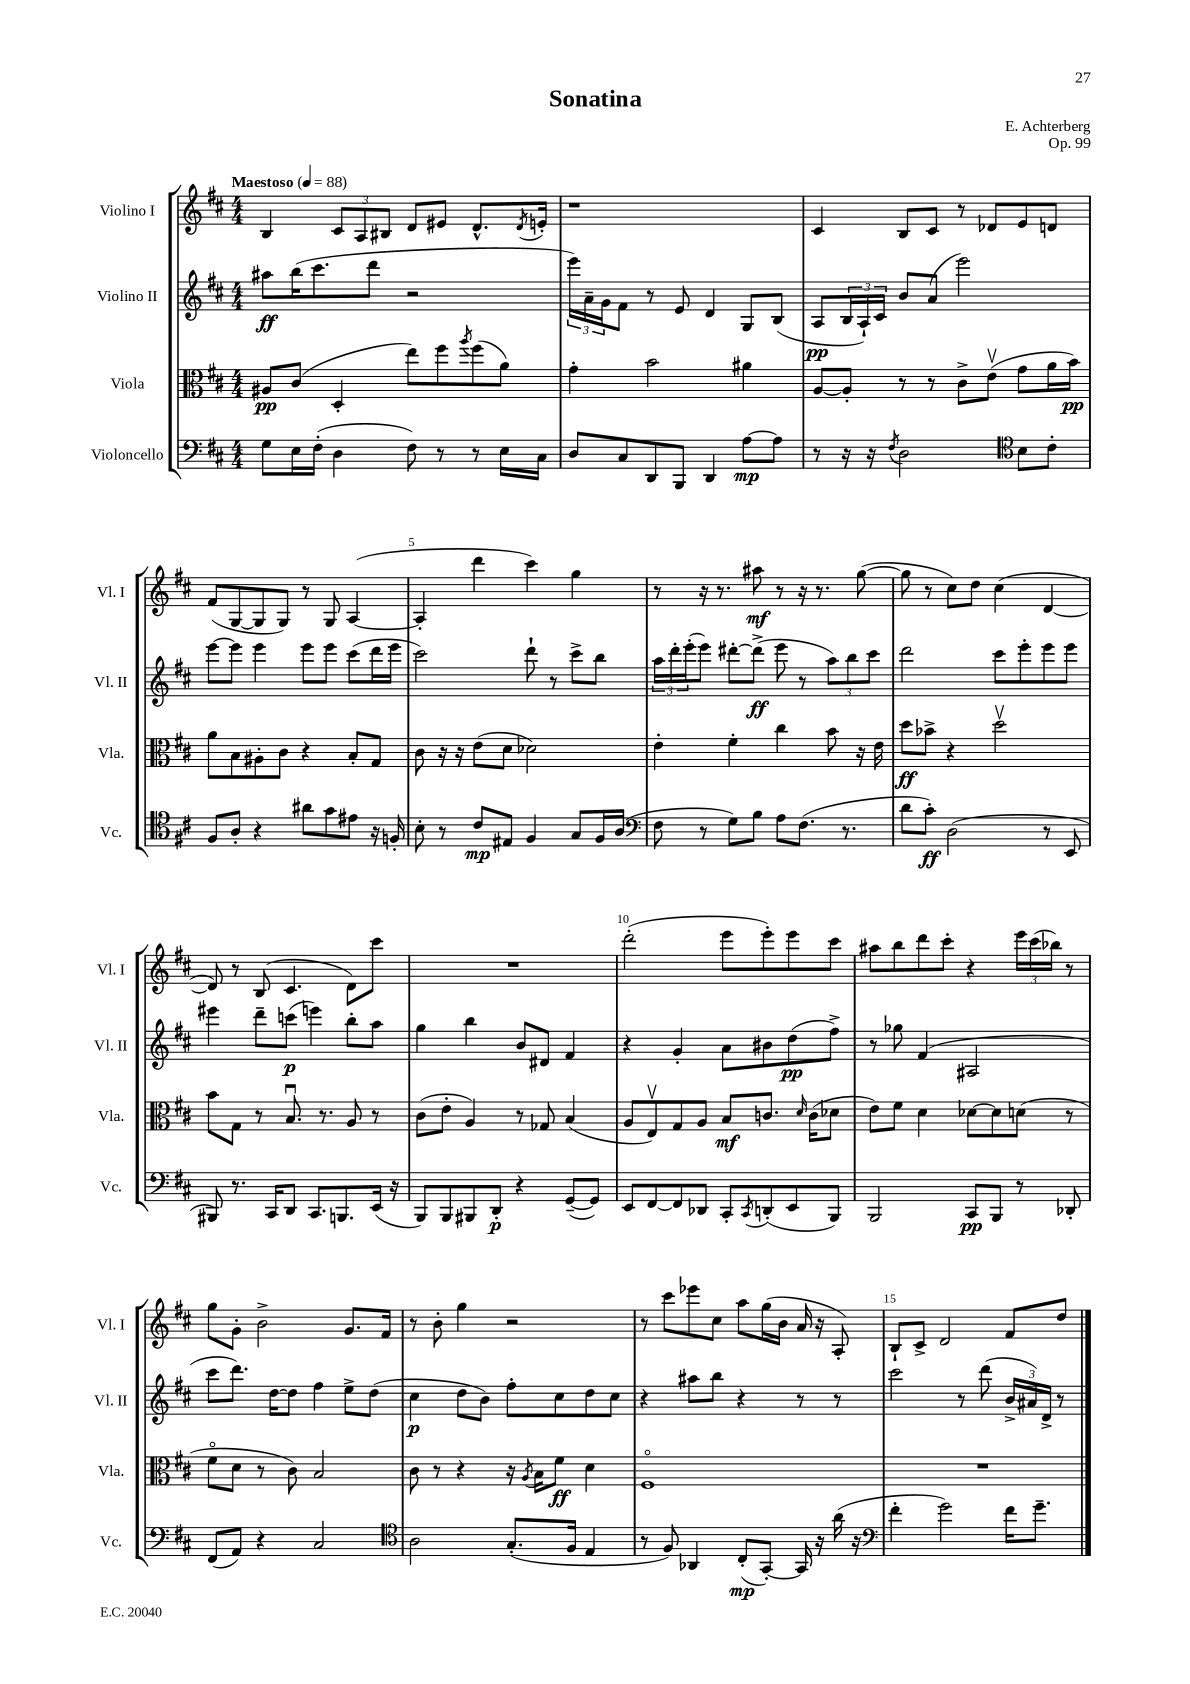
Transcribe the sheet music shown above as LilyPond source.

\header { title = "Sonatina" composer = "E. Achterberg" opus = "Op. 99" }
<<
\new StaffGroup <<
\new Staff = "s0" \with { instrumentName = "Violino I" shortInstrumentName = "Vl. I" } {
    \clef treble \key d \major \numericTimeSignature \time 4/4 \tempo "Maestoso" 4 = 88
    b4 \tuplet 3/2 { cis'8 a8 bis8 } d'8 eis'8 d'8.-^ \acciaccatura { d'8 } e'16-. |
    r1 |
    cis'4 b8 cis'8 r8 des'8 e'8 d'8 |
    fis'8( g8~ g8 g8) r8 g8 a4~( |
    a4-. d'''4 cis'''4) g''4 |
    r8 r16 r8. ais''8\mf r8 r16 r8. g''8~( |
    g''8 r8 cis''8) d''8 cis''4( d'4~ |
    d'8) r8 b8( cis'4. d'8) cis'''8 |
    R1 |
    d'''2-.( e'''8 e'''8-.) e'''8 cis'''8 |
    ais''8 b''8 d'''8 cis'''8-. r4 \tuplet 3/2 { e'''16 cis'''16( bes''16) } r8 |
    g''8 g'8-. b'2-> g'8. fis'16 |
    r8 b'8-. g''4 r2 |
    r8 cis'''8 ees'''8 cis''8 a''8 g''16( b'16 a'16 r16 a8-.) |
    b8-! cis'8-> d'2 fis'8 d''8 \bar "|." |
}
\new Staff = "s1" \with { instrumentName = "Violino II" shortInstrumentName = "Vl. II" } {
    \clef treble \key d \major \numericTimeSignature \time 4/4
    ais''8\ff b''16( cis'''8. d'''8 r2 |
    \tuplet 3/2 { e'''16) a'16-- g'16 } fis'8 r8 e'8 d'4 g8 b8( |
    a8\pp \tuplet 3/2 { b16 a16-!) cis'16 } b'8 a'8( e'''2) |
    e'''8~ e'''8 e'''4 e'''8 e'''8 cis'''8( d'''16 e'''16 |
    cis'''2) d'''8-! r8 cis'''8-> b''8 |
    \tuplet 3/2 { a''16 d'''16-. e'''16-.( } e'''8) dis'''8~-. dis'''8->\ff( e'''8 r8 \tuplet 3/2 { a''8) b''8 cis'''8 } |
    d'''2 cis'''8 e'''8-. e'''8 e'''8 |
    eis'''4 d'''8-- c'''8\p( e'''4) b''8-. a''8 |
    g''4 b''4 b'8 dis'8 fis'4 |
    r4 g'4-. a'8 bis'8 d''8\pp( fis''8->) |
    r8 ges''8 fis'4( ais2 |
    cis'''8 d'''8.) d''16~ d''8 fis''4 e''8-> d''8( |
    cis''4\p d''8 b'8) fis''8-. cis''8 d''8 cis''8 |
    r4 ais''8 b''8 r4 r8 r8 |
    cis'''2 r8 d'''8( \tuplet 3/2 { b'16-> ais'16) d'16-> } r8 \bar "|." |
}
\new Staff = "s2" \with { instrumentName = "Viola" shortInstrumentName = "Vla." } {
    \clef alto \key d \major \numericTimeSignature \time 4/4
    ais8\pp cis'8( d4-. e''8) fis''8 \acciaccatura { a''8 } fis''8( a'8) |
    g'4-. b'2 ais'4 |
    a8~ a8-. r8 r8 cis'8-> e'8\upbow( g'8 a'16 b'16\pp) |
    a'8 b8 ais8-. cis'8 r4 b8-. g8 |
    cis'8 r16 r16 e'8( d'8 des'2) |
    e'4-. fis'4-. cis''4 b'8 r16 e'16 |
    d''8\ff bes'8-> r4 d''2\upbow |
    b'8 g8 r8 b8.\downbow r8. a8 r8 |
    cis'8( e'8-. a4) r8 ges8 b4( |
    a8 e8\upbow) g8 a8 b8\mf c'8. \grace { d'16 } c'16( des'8 |
    e'8) fis'8 d'4 des'8~ des'8 d'8( r8 |
    fis'8\flageolet d'8 r8 cis'8) b2 |
    cis'8 r8 r4 r16 \acciaccatura { a8 } b16 fis'8\ff d'4 |
    fis1\flageolet |
    R1 \bar "|." |
}
\new Staff = "s3" \with { instrumentName = "Violoncello" shortInstrumentName = "Vc." } {
    \clef bass \key d \major \numericTimeSignature \time 4/4
    g8 e16 fis16-.( d4 fis8) r8 r8 e16 cis16 |
    d8 cis8 d,8 b,,8 d,4 a8~\mp a8 |
    r8 r16 r16 \acciaccatura { fis8 } d2 \clef tenor b8 cis'8-. |
    fis8 a8-. r4 ais'8 g'8 eis'8 r16 f16-. |
    b8-. r8 cis'8\mp eis8 fis4 g8 fis16 a16( |
    \clef bass fis8 r8 g8) b8 a8 fis8.( r8. |
    d'8 cis'8-.\ff) d2( r8 e,8 |
    bis,,8) r8. cis,16 d,8 cis,8. b,,8. e,16( r16 |
    b,,8) b,,8 bis,,8 d,8-.\p r4 g,8~--( g,8) |
    e,8 fis,8~ fis,8 des,8 cis,8-. \acciaccatura { cis,8 } d,8-.( e,8 b,,8) |
    b,,2 cis,8\pp b,,8 r8 des,8-. |
    fis,8( a,8) r4 cis2 |
    \clef tenor a2 g8.-.( fis16 e4 |
    r8 fis8) aes,4 cis8-.\mp( g,8~-.) g,16 r16 a'16( r16 |
    \clef bass fis'4-. g'2) fis'16 g'8.-- \bar "|." |
}
>>
>>
\layout { \context { \Score \override BarNumber.break-visibility = ##(#f #t #t) barNumberVisibility = #(every-nth-bar-number-visible 5) } }
